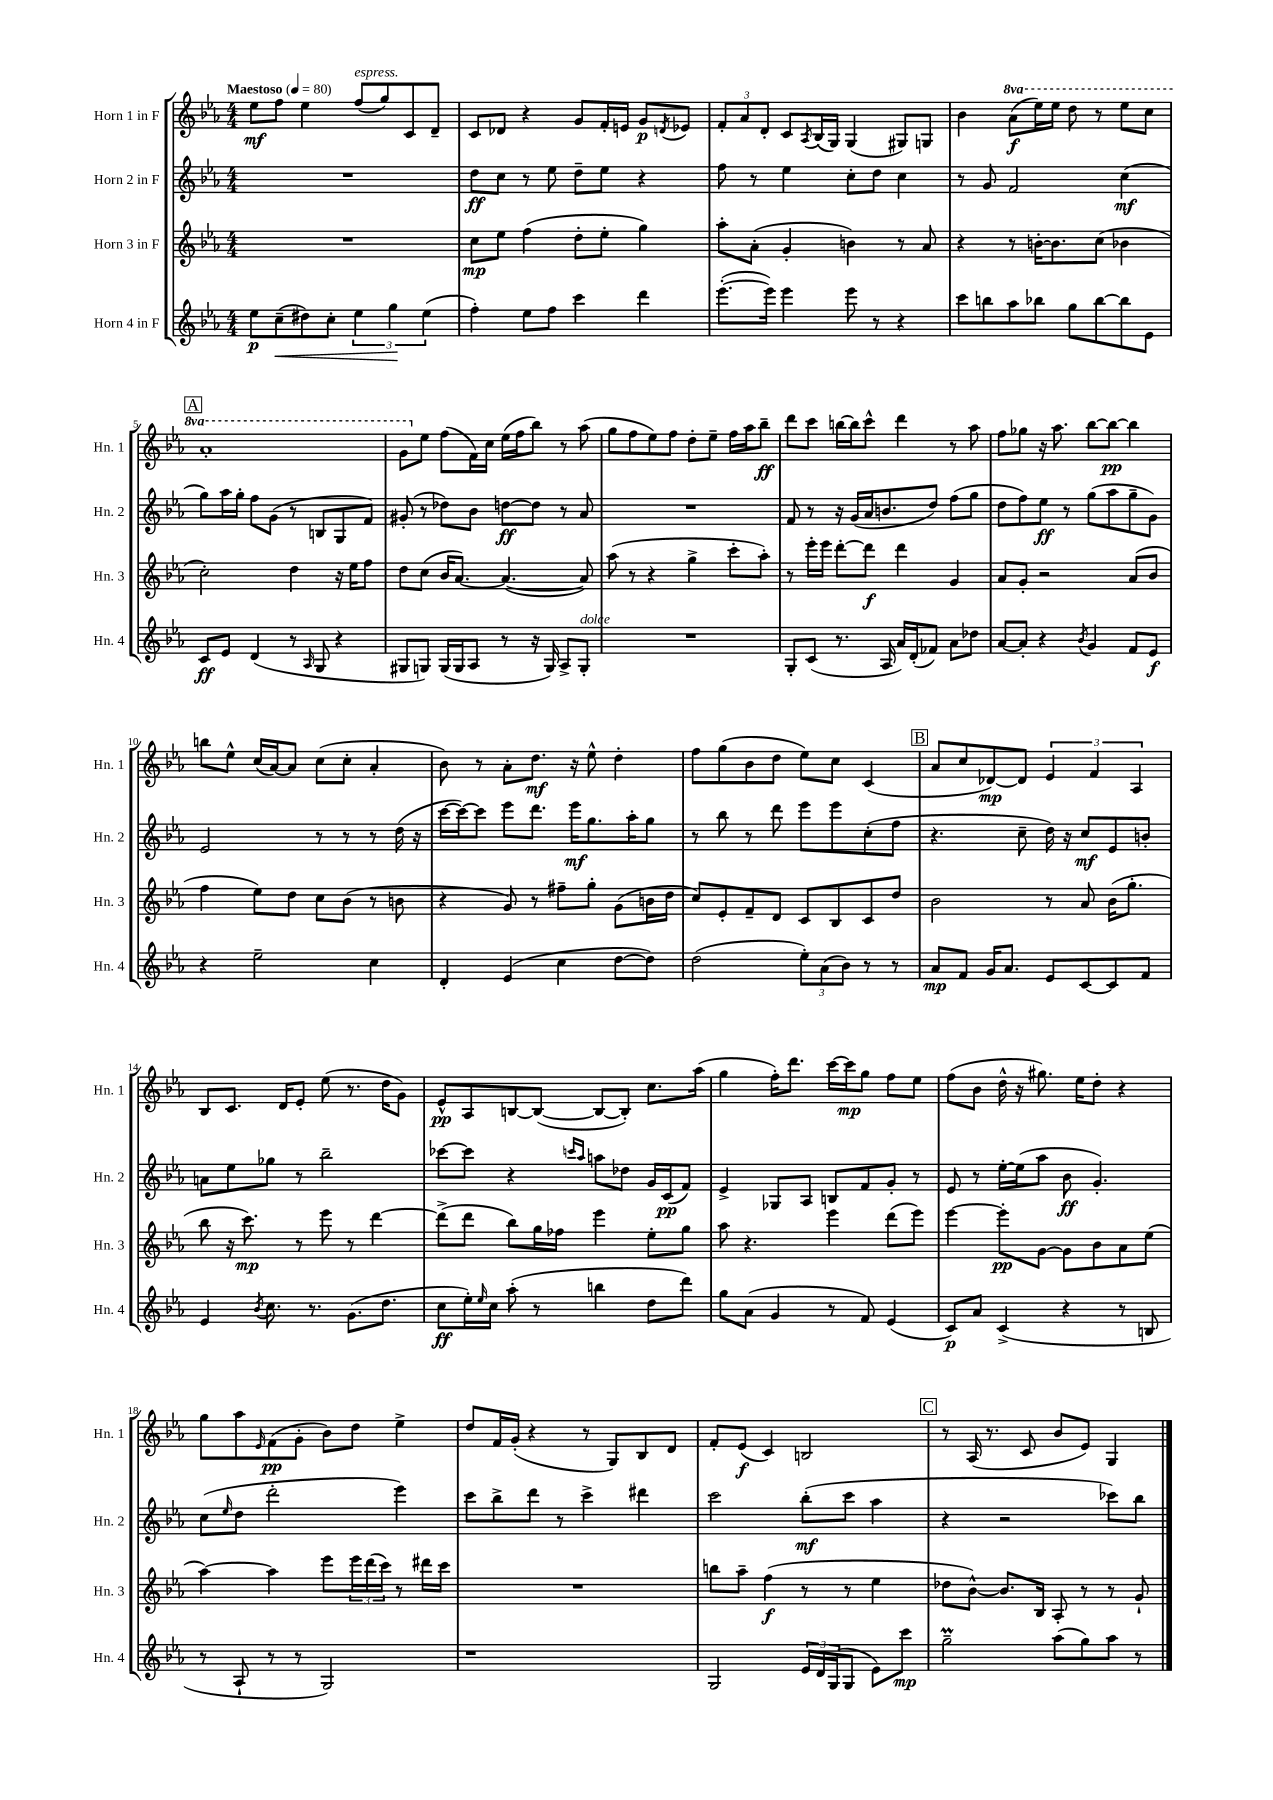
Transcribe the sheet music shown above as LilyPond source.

<<
\new StaffGroup <<
\new Staff = "s0" \with { instrumentName = "Horn 1 in F" shortInstrumentName = "Hn. 1" } {
    \clef treble \key ees \major \numericTimeSignature \time 4/4 \set Staff.ottavationMarkups = #ottavation-simple-ordinals \tempo "Maestoso" 4 = 80
    ees''8\mf f''8 ees''4 f''8^\markup { \italic "espress." }( g''8) c'8 d'8-- |
    c'8 des'8 r4 g'8 f'16-. e'16 g'8\p \acciaccatura { d'8 } ees'8 |
    \tuplet 3/2 { f'8-. aes'8 d'8-. } c'8 \acciaccatura { aes8 } bes16( g16) g4( gis8) g8 |
    bes'4 \ottava #1 aes''8\f( ees'''16) ees'''16 d'''8 r8 ees'''8 c'''8 |
    \mark \markup { \box "A" } aes''1-. |
    g''8 \ottava #0 ees''8 f''8( f'16) c''16 ees''16( f''16 bes''8) r8 aes''8( |
    g''8 f''8 ees''8) f''8 d''8-. ees''8-- f''16 aes''16 bes''8--\ff |
    d'''8 c'''8 b''16~ b''16 c'''8-^ d'''4 r8 aes''8 |
    f''8 ges''8 r16 aes''8. bes''8~ bes''8~\pp bes''4 |
    b''8 ees''8-^ c''16( aes'16~) aes'8 c''8( c''8-. aes'4-. |
    bes'8) r8 aes'8-. d''8.\mf r16 ees''8-^ d''4-. |
    f''8 g''8( bes'8 d''8 ees''8) c''8 c'4( |
    \mark \markup { \box "B" } aes'8 c''8 des'8~\mp) des'8 \tuplet 3/2 { ees'4 f'4 aes4 } |
    bes8 c'8. d'16 ees'8-. ees''8( r8. d''16 g'8) |
    ees'8-^\pp aes8 b8~ b8~( b8~ b8-.) c''8. aes''16( |
    g''4 f''16-.) d'''8. c'''16~ c'''16\mp g''8 f''8 ees''8 |
    f''8( bes'8 d''16-^ r16 gis''8.) ees''16 d''8-. r4 |
    g''8 aes''8 \grace { ees'16 } f'8\pp( g'8-. bes'8) d''8 ees''4-> |
    d''8 f'16 g'16-.( r4 r8 g8) bes8 d'8 |
    f'8-. ees'8\f( c'4) b2 |
    \mark \markup { \box "C" } r8 aes16( r8. c'8 bes'8 ees'8) g4 \bar "|." |
}
\new Staff = "s1" \with { instrumentName = "Horn 2 in F" shortInstrumentName = "Hn. 2" } {
    \clef treble \key ees \major \numericTimeSignature \time 4/4
    R1 |
    d''8\ff c''8 r8 ees''8 d''8-- ees''8 r4 |
    f''8 r8 ees''4 c''8-. d''8 c''4 |
    r8 g'8 f'2 c''4\mf( |
    \mark \markup { \box "A" } g''8) aes''16 g''16-. f''8 g'8( r8 b8 g8 f'8) |
    gis'8-.( r8 des''8) bes'8 d''8~\ff d''8 r8 aes'8 |
    R1 |
    f'8 r8 r16 g'16( aes'16 b'8. d''8) f''8( g''8 |
    d''8 f''8) ees''8\ff r8 g''8( aes''8 g''8-- g'8) |
    ees'2 r8 r8 r8 d''16( r16 |
    c'''16~ c'''16~) c'''8 ees'''8 d'''8. ees'''16\mf g''8. aes''16-. g''8 |
    r8 bes''8 r8 d'''8 ees'''8 ees'''8 c''8-.( f''8 |
    \mark \markup { \box "B" } r4. c''8-- d''16) r16 c''8\mf ees'8 b'8-. |
    a'8 ees''8 ges''8 r8 bes''2-- |
    ces'''8~ ces'''8 r4 \grace { c'''16 aes''16 } a''8 des''8 g'16 c'16\pp( f'8) |
    ees'4-> ges8 aes8 b8 f'8 g'8-. r8 |
    ees'8 r8 ees''16~-. ees''16( aes''8 bes'8\ff g'4.-.) |
    c''8( \grace { ees''16 } d''8 d'''2-. ees'''4) |
    c'''8 bes''8-> d'''8 r8 c'''4-> dis'''4 |
    c'''2 bes''8-.\mf( c'''8 aes''4 |
    \mark \markup { \box "C" } r4 r2 ces'''8) bes''8 \bar "|." |
}
\new Staff = "s2" \with { instrumentName = "Horn 3 in F" shortInstrumentName = "Hn. 3" } {
    \clef treble \key ees \major \numericTimeSignature \time 4/4
    R1 |
    c''8\mp ees''8 f''4( d''8-. ees''8-. g''4) |
    aes''8-. aes'8-.( g'4-. b'4) r8 aes'8 |
    r4 r8 b'16~-. b'8. c''8( bes'4 |
    \mark \markup { \box "A" } c''2-.) d''4 r16 ees''16 f''8 |
    d''8 c''8( bes'16 aes'8.~) aes'4.~( aes'8) |
    aes''8( r8 r4 g''4-> c'''8-. aes''8-.) |
    r8 ees'''16-. ees'''16 d'''8~-. d'''8\f d'''4 g'4 |
    aes'8 g'8-. r2 aes'8( bes'8 |
    f''4 ees''8) d''8 c''8 bes'8( r8 b'8 |
    r4 g'8) r8 fis''8-- g''8-. g'8( b'16 d''16 |
    c''8) ees'8-. f'8-- d'8 c'8 bes8 c'8 d''8 |
    \mark \markup { \box "B" } bes'2 r8 aes'8 bes'16( g''8.-. |
    bes''8 r16 c'''8.\mp) r8 ees'''8 r8 d'''4~ |
    d'''8->( d'''8 bes''8) g''16 fes''16 ees'''4 ees''8-. g''8 |
    aes''8 r4. ees'''4 d'''8( ees'''8) |
    ees'''4~ ees'''8-.\pp g'8~ g'8 bes'8 aes'8 ees''8( |
    aes''4~) aes''4 ees'''8 \tuplet 3/2 { ees'''16 d'''16( c'''16) } r8 dis'''16 c'''16 |
    R1 |
    b''8 aes''8-- f''4\f( r8 r8 ees''4 |
    \mark \markup { \box "C" } des''8 bes'8~-^) bes'8. bes16 aes8-. r8 r8 g'8-! \bar "|." |
}
\new Staff = "s3" \with { instrumentName = "Horn 4 in F" shortInstrumentName = "Hn. 4" } {
    \clef treble \key ees \major \numericTimeSignature \time 4/4
    ees''8\p c''8--\<( dis''8) c''8-. \tuplet 3/2 { ees''4 g''4\! ees''4( } |
    f''4-.) ees''8 f''8 c'''4 d'''4 |
    ees'''8.~-.( ees'''16) ees'''4 ees'''8 r8 r4 |
    c'''8 b''8 aes''8 bes''8 g''8 bes''8~ bes''8 ees'8 |
    \mark \markup { \box "A" } c'8\ff ees'8 d'4( r8 \grace { aes16 } g8 r4 |
    gis8 g8) g16( g16 aes8 r8 r16 g16) aes8-> g8-.^\markup { \italic "dolce" } |
    R1 |
    g8-. c'8( r8. aes16 aes'16) d'16-.( fes'8) aes'8 des''8 |
    aes'8~ aes'8-. r4 \acciaccatura { bes'8 } g'4 f'8 ees'8\f |
    r4 ees''2-- c''4 |
    d'4-. ees'4( c''4 d''8~ d''8) |
    d''2( \tuplet 3/2 { ees''8-.) aes'8( bes'8) } r8 r8 |
    \mark \markup { \box "B" } aes'8\mp f'8 g'16 aes'8. ees'8 c'8~ c'8 f'8 |
    ees'4 \acciaccatura { bes'8 } c''8. r8. g'8.( d''8. |
    c''8\ff ees''16-.) \grace { ees''16 } c''16 aes''8-.( r8 b''4 d''8 d'''8) |
    g''8 aes'8( g'4 r8 f'8) ees'4( |
    c'8\p) aes'8 c'4->( r4 r8 b8 |
    r8 aes8-! r8 r8 g2) |
    r1 |
    g2 \tuplet 3/2 { ees'16 d'16 g16( } g8 ees'8) c'''8\mp |
    \mark \markup { \box "C" } g''2--\prall aes''8( g''8) aes''8 r8 \bar "|." |
}
>>
>>
